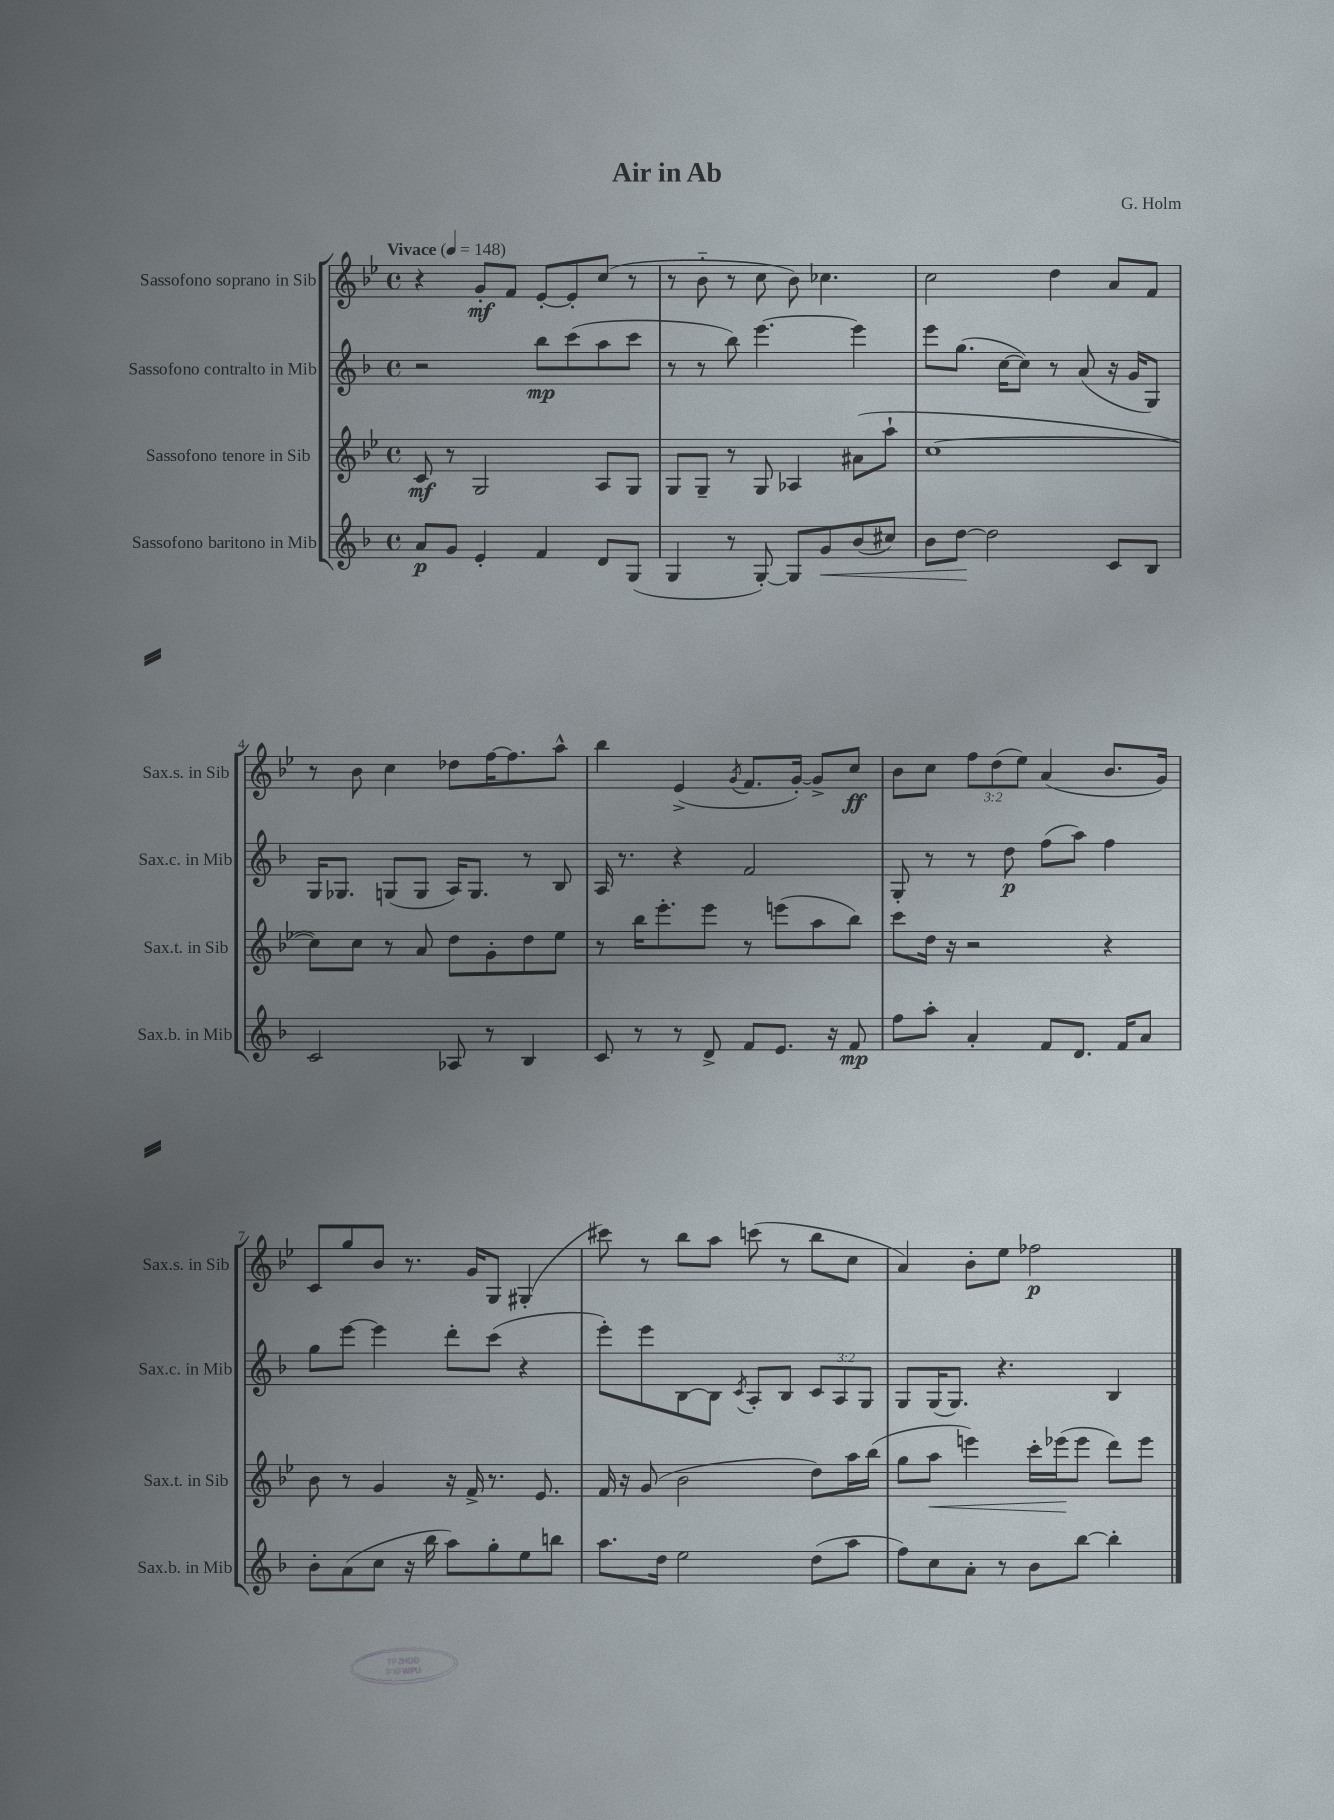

**kern	**kern	**kern	**kern
*staff4	*staff3	*staff2	*staff1
*clefG2	*clefG2	*clefG2	*clefG2
*k[b-]	*k[b-e-]	*k[b-]	*k[b-e-]
*M4/4	*M4/4	*M4/4	*M4/4
*met(c)	*met(c)	*met(c)	*met(c)
*MM148	*MM148	*MM148	*MM148
8a	8c	2r	4r
8g	8r	.	.
4e'	2G	.	8g'
.	.	.	8f
4f	.	8bb-	[8e-'
.	.	(8ccc	8e-']
8d	8A	8aa	(8cc
(8G	8G	8ccc	8r
=	=	=	=
4G	8G	8r	8r
.	8G~	8r	8b-'~
8r	8r	8bb-)	8r
[8G')	8G	[4.eee	8cc
8G]	4A-	.	8b-)
8g	.	.	4.cc-
(8b-	(8a#	4eee]	.
8cc#)	8aa`	.	.
=	=	=	=
8b-	[1cc	8eee	2cc
[8dd	.	(8.gg	.
2dd]	.	.	.
.	.	[16cc	.
.	.	8cc])	.
.	.	8r	4dd
.	.	(8a	.
8c	.	16r	8a
.	.	16g	.
8B-	.	8G)	8f
=	=	=	=
2c	8cc])	16G	8r
.	.	8.G-	.
.	8cc	.	8b-
.	8r	(8G	4cc
.	8a	8G	.
8A-	8dd	16A)	8dd-
.	.	8.G	.
8r	8g'	.	[16ff
.	.	.	8.ff]
4B-	8dd	8r	.
.	8ee-	8B-	8aa^^
=	=	=	=
8c	8r	16A	4bb-
.	.	8.r	.
8r	16bb-	.	.
.	8.eee-'	.	.
8r	.	4r	(4e-^
8d^	8eee-	.	.
.	.	.	8qg
8f	8r	2f	8.f
8.e	(8eee	.	.
.	.	.	[16g')
.	8aa	.	8g^]
16r	.	.	.
8f	8bb-)	.	8cc
=	=	=	=
8ff	8ccc	8G'	8b-
8aa'	16dd	8r	8cc
.	16r	.	.
4a'	2r	8r	12ff
.	.	.	(12dd
.	.	8dd	.
.	.	.	12ee-)
8f	.	(8ff	(4a
8.d	.	8aa)	.
.	4r	4ff	8.b-
16f	.	.	.
8a	.	.	.
.	.	.	16g)
=	=	=	=
8b-'	8b-	8gg	8c
(8a	8r	[8eee	8gg
8cc	4g	4eee]	8b-
16r	.	.	8.r
16bb-	.	.	.
8aa)	16r	8ddd'	.
.	16f^	.	16g
8gg'	8.r	(8ccc	8G
8ee	.	4r	(4G#'
.	8.e-	.	.
8bb	.	.	.
=	=	=	=
8.aa	16f	8eee')	8ccc#)
.	16r	.	.
.	(8g	8eee	8r
16dd	.	.	.
2ee	2b-	[8B-	8bb-
.	.	8B-]	8aa
.	.	8qc	.
.	.	8A'	(8ccc
.	.	8B-	8r
(8dd	8dd)	12c	8bb-
.	.	12A	.
8aa	16aa	.	8cc
.	.	12G	.
.	(16bb-	.	.
=	=	=	=
8ff)	8gg	8G	4a)
8cc	8aa	(16G	.
.	.	8.G)	.
8a'	4eee)	.	8b-'
8r	.	4.r	8ee-
8b-	16ccc'	.	2ff-
.	(16eee-	.	.
[8bb-	8eee-	.	.
4bb-']	8ddd)	4B-	.
.	8eee-	.	.
==	==	==	==
*-	*-	*-	*-
